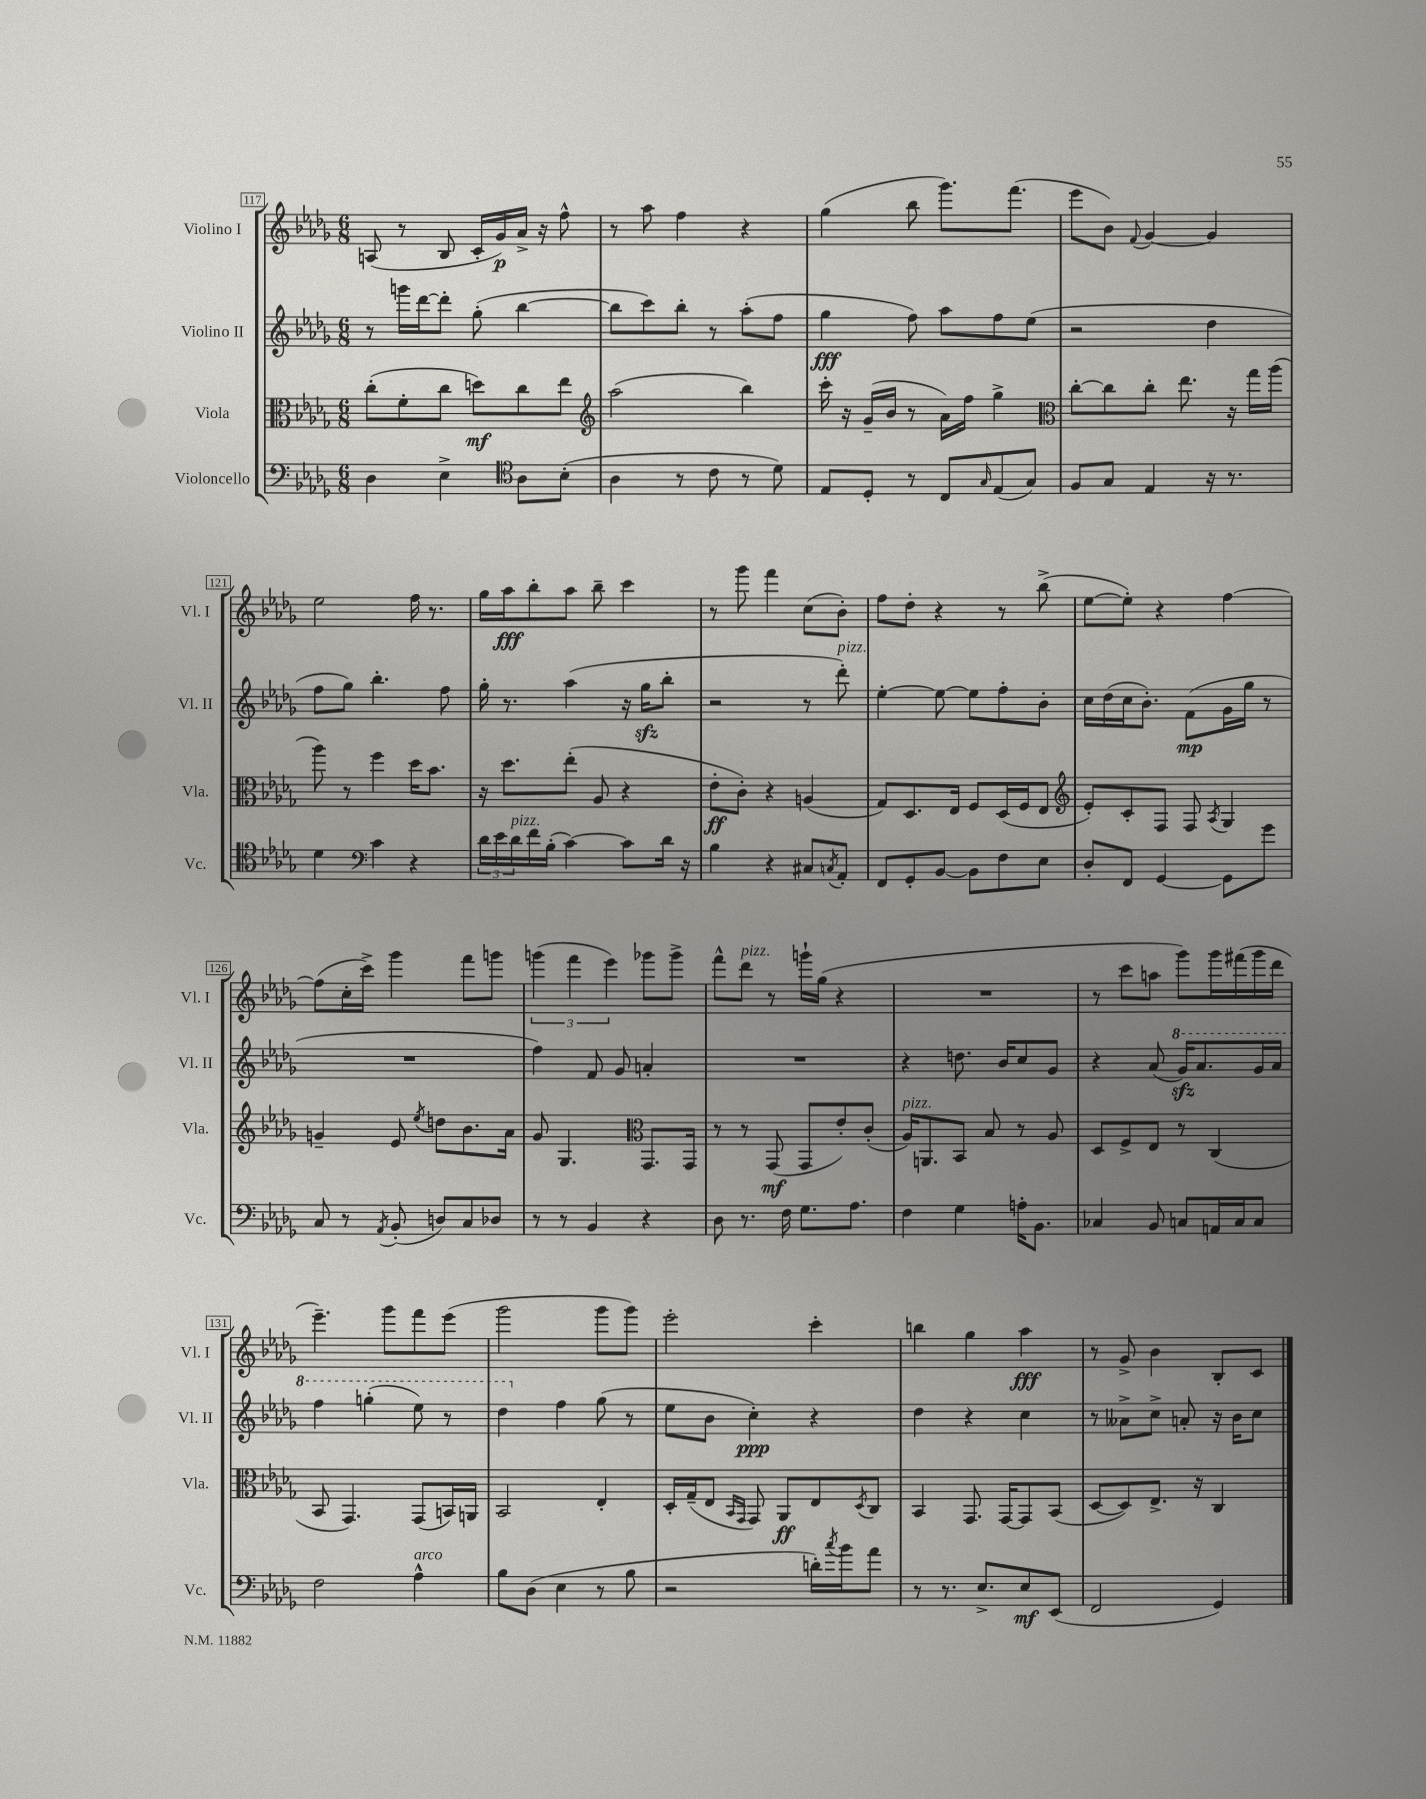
<<
\new StaffGroup <<
\new Staff = "s0" \with { instrumentName = "Violino I" shortInstrumentName = "Vl. I" } {
    \clef treble \key des \major \numericTimeSignature \time 6/8
    a8( r8 bes8 c'16-. ges'16\p) aes'16-> r16 f''8-^ |
    r8 aes''8 f''4 r4 |
    ges''4( bes''8 ges'''8.) f'''8.( |
    ees'''8 bes'8) \appoggiatura { f'8 } ges'4~ ges'4 |
    ees''2 f''16 r8. |
    ges''16 aes''16\fff bes''8-. aes''8 bes''8-- c'''4 |
    r8 ges'''8 f'''4 c''8( bes'8-.) |
    f''8 des''8-. r4 r8 bes''8->( |
    ees''8~ ees''8-.) r4 f''4~ |
    f''8( c''16-. c'''16->) ges'''4 f'''8 g'''8 |
    \tuplet 3/2 { g'''4( f'''4 ees'''4) } ges'''8 ges'''8-> |
    f'''8-^ des'''8^\markup { \italic "pizz." } r8 g'''16-! ges''16( r4 |
    R2. |
    r8 c'''8 a''8 ges'''8) ges'''16 fis'''16( ges'''16 des'''16 |
    ees'''4.--) ges'''8 f'''8 ees'''8( |
    ges'''2 ges'''8 ges'''8) |
    ees'''2-. c'''4-. |
    b''4 ges''4 aes''4\fff |
    r8 ges'8-> bes'4 bes8-. c'8 \bar "|." |
}
\new Staff = "s1" \with { instrumentName = "Violino II" shortInstrumentName = "Vl. II" } {
    \clef treble \key des \major \numericTimeSignature \time 6/8
    r8 g'''16 des'''16~ des'''8-. ges''8-.( bes''4~ |
    bes''8 c'''8) bes''8-. r8 aes''8-.( f''8 |
    ges''4\fff f''8) aes''8 f''8 ees''8( |
    r2 des''4 |
    f''8 ges''8) bes''4.-. f''8 |
    ges''16-. r8. aes''4( r16 ges''16\sfz bes''8-. |
    r2 r8 des'''8-.^\markup { \italic "pizz." }) |
    ees''4~-. ees''8~ ees''8 f''8-. bes'8-. |
    c''16 des''16( c''16 bes'8.-.) f'8\mp( ges'16 ges''16 r8 |
    R2. |
    f''4) f'8 ges'8 a'4-. |
    R2. |
    r4 d''8. bes'16 c''8 ges'8 |
    r4 aes'8( \ottava #1 ges''16\sfz) aes''8. ges''16 aes''16 |
    f'''4 g'''4-.( ees'''8) r8 |
    des'''4 \ottava #0 f''4 ges''8( r8 |
    ees''8 bes'8 c''4-.\ppp) r4 |
    des''4 r4 c''4 |
    r8 aeses'8-> c''8-> a'8-. r16 bes'16 c''8 \bar "|." |
}
\new Staff = "s2" \with { instrumentName = "Viola" shortInstrumentName = "Vla." } {
    \clef alto \key des \major \numericTimeSignature \time 6/8
    c''8-.( f'8-. c''8 d''8\mf) c''8 ees''8 |
    \clef treble aes''2( bes''4) |
    c'''16-. r16 ges'16--( bes'16 r8 aes'16) f''16 ges''4-> |
    \clef alto c''8~-. c''8 c''8-. ees''8. r16 ges''16 aes''16( |
    aes''8) r8 f''4 des''16 bes'8. |
    r16 des''8. ees''8-.( aes8 r4 |
    ees'8-.\ff c'8-.) r4 a4( |
    ges8) des8. ees16 f8 des16( f16 ees8 |
    \clef treble ees'8-.) c'8-. f8 f8 \acciaccatura { aes8 } ges4 |
    g'4-- ees'8 \acciaccatura { ees''8 } d''8 bes'8. aes'16 |
    ges'8 ges4. \clef alto ges,8. ges,16 |
    r8 r8 ges,8\mf( ges,8 ees'8-.) c'8-.( |
    aes16^\markup { \italic "pizz." }) a,8. bes,8 bes8 r8 aes8 |
    des8 f8-> ees8 r8 c4( |
    bes,8 ges,4.) ges,8( b,16) a,16 |
    bes,2 ees4-. |
    des16-. ges16--( ees8 \grace { bes,16 ges,16 } ges,8) aes,8\ff ees8 \acciaccatura { des8 } c8 |
    bes,4 ges,8. ges,16~ ges,8 bes,8( |
    des8~ des8) ees8.-> r16 c4 \bar "|." |
}
\new Staff = "s3" \with { instrumentName = "Violoncello" shortInstrumentName = "Vc." } {
    \clef bass \key des \major \numericTimeSignature \time 6/8
    des4 ees4-> \clef tenor aes8 bes8-.( |
    aes4 r8 c'8 r8 des'8) |
    ees8 des8-. r8 c8 \grace { ges16 } ees8( ges8) |
    f8 ges8 ees4 r16 r8. |
    des'4 \clef bass c'4 r4 |
    \tuplet 3/2 { des'16 ees'16 des'16^\markup { \italic "pizz." } } f'16 bes16-.( c'4~) c'8 des'16 r16 |
    bes4 r4 cis8 \acciaccatura { c8 } aes,8-. |
    f,8 ges,8-. bes,8~ bes,8 f8 ees8 |
    des8-. f,8 ges,4~ ges,8 ges'8 |
    c8 r8 \acciaccatura { aes,8 } bes,8-.( d8) c8 des8 |
    r8 r8 bes,4 r4 |
    des8 r8. f16 ges8. aes8. |
    f4 ges4 a16-. bes,8. |
    ces4 bes,8 c8 a,16 c16 c8 |
    f2 aes4-^^\markup { \italic "arco" } |
    bes8 des8( ees4 r8 bes8 |
    r2 d'16-.) \acciaccatura { c''8 } bes'16 aes'8 |
    r8 r8. ees8.-> ees8\mf ees,8( |
    f,2 ges,4) \bar "|." |
}
>>
>>
\layout { \context { \Score currentBarNumber = #117 \override BarNumber.stencil = #(make-stencil-boxer 0.1 0.3 ly:text-interface::print) } }
